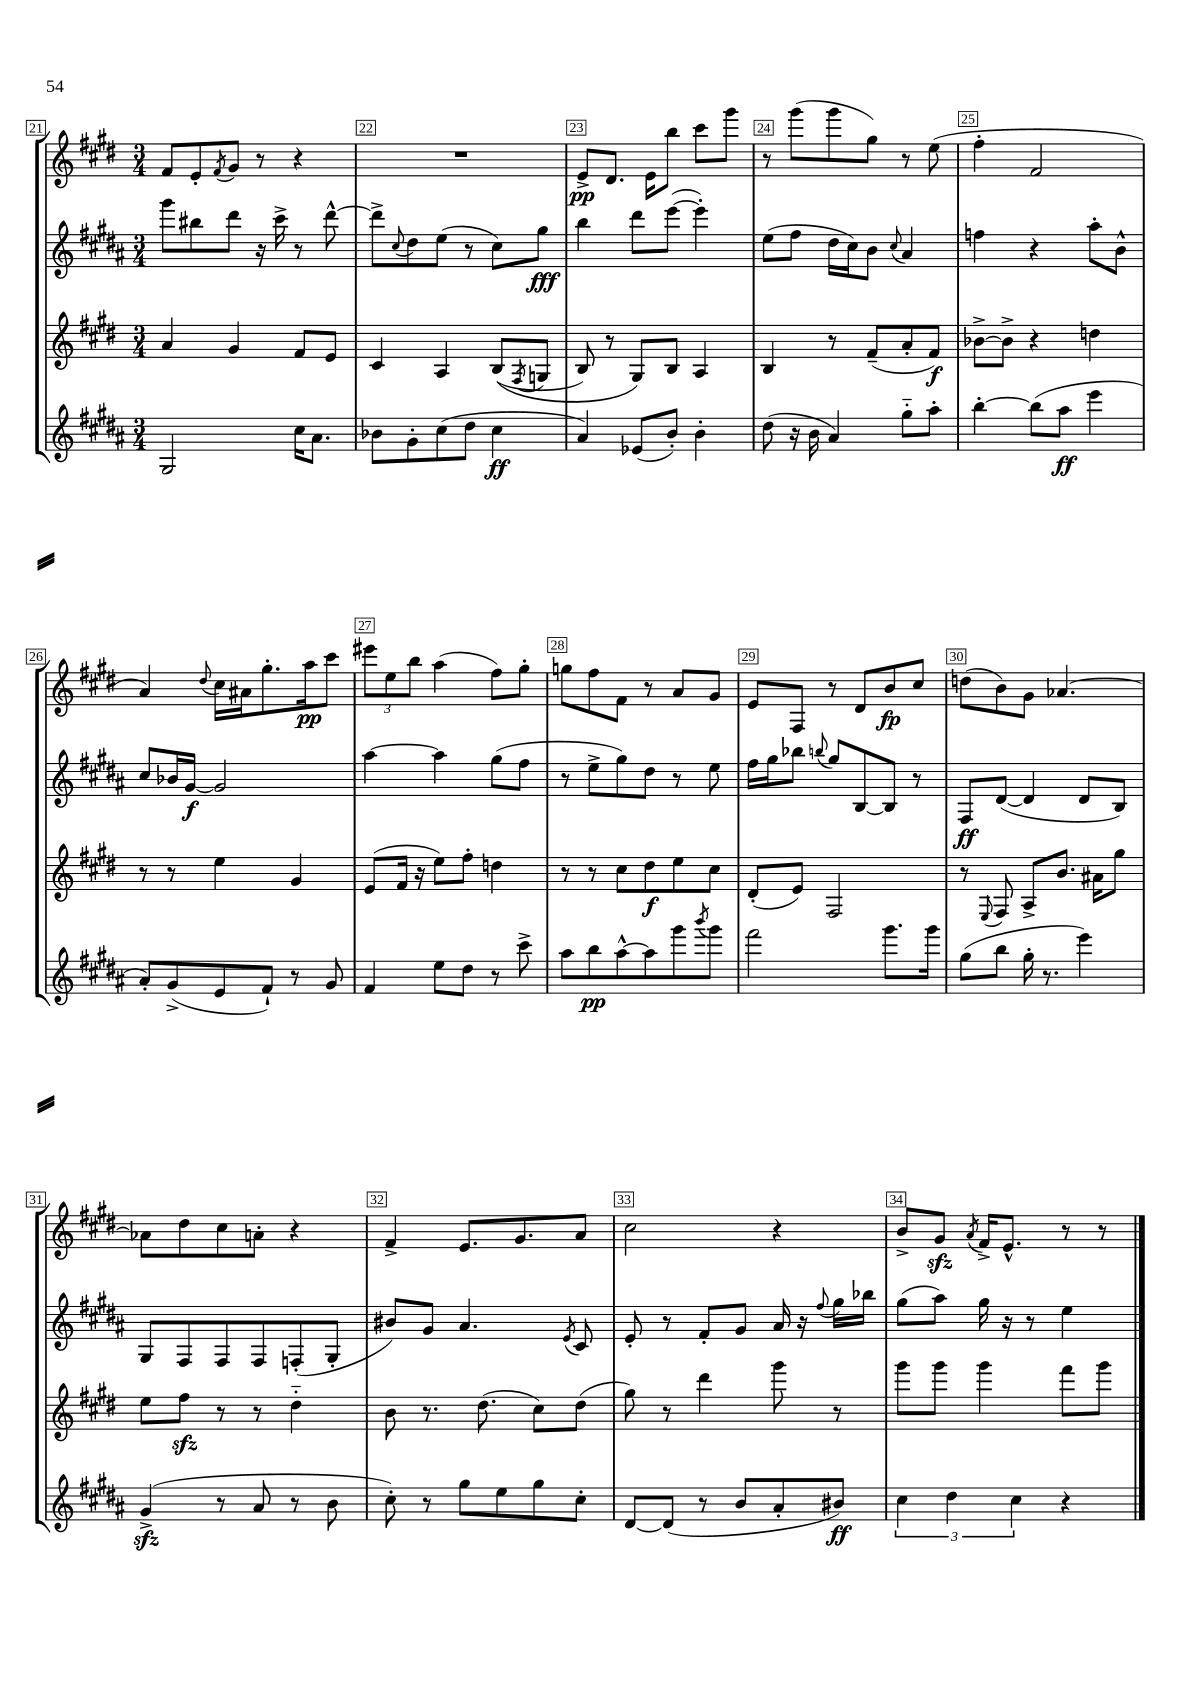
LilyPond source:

<<
\new StaffGroup <<
\new Staff = "s0" {
    \clef treble \key e \major \numericTimeSignature \time 3/4
    fis'8 e'8-. \acciaccatura { fis'8 } gis'8 r8 r4 |
    R2. |
    e'8->\pp dis'8. e'16 b''8 cis'''8 gis'''8 |
    r8 gis'''8( gis'''8 gis''8) r8 e''8( |
    fis''4-. fis'2 |
    a'4) \appoggiatura { dis''8 } cis''16 ais'16 gis''8.-. a''16\pp cis'''8 |
    \tuplet 3/2 { eis'''8 e''8 b''8 } a''4( fis''8) gis''8-. |
    g''8 fis''8 fis'8 r8 a'8 gis'8 |
    e'8 fis8 r8 dis'8 b'8\fp cis''8 |
    d''8( b'8) gis'8 aes'4.~ |
    aes'8 dis''8 cis''8 a'8-. r4 |
    fis'4-> e'8. gis'8. a'8 |
    cis''2 r4 |
    b'8-> gis'8\sfz \acciaccatura { a'8 } fis'16-> e'8.-^ r8 r8 \bar "|." |
}
\new Staff = "s1" {
    \clef treble \key b \major \numericTimeSignature \time 3/4
    gis'''8 bis''8 dis'''8 r16 cis'''16-> r8 dis'''8~-^ |
    dis'''8-> \appoggiatura { cis''8 } dis''8 e''8( r8 cis''8) gis''8\fff |
    b''4 dis'''8 e'''8~( e'''4-.) |
    e''8( fis''8 dis''16 cis''16) b'8 \appoggiatura { cis''8 } ais'4 |
    f''4 r4 ais''8-. b'8-^ |
    cis''8 bes'16 gis'16~\f gis'2 |
    ais''4~ ais''4 gis''8( fis''8 |
    r8 e''8-> gis''8) dis''8 r8 e''8 |
    fis''16 gis''16 bes''8 \appoggiatura { b''8 } gis''8 b8~ b8 r8 |
    fis8\ff dis'8~( dis'4 dis'8 b8) |
    gis8 fis8 fis8 fis8 f8-.( gis8-. |
    bis'8) gis'8 ais'4. \acciaccatura { e'8 } cis'8 |
    e'8-. r8 fis'8-. gis'8 ais'16 r16 \appoggiatura { fis''8 } gis''16 bes''16 |
    gis''8( ais''8) gis''16 r16 r8 e''4 \bar "|." |
}
\new Staff = "s2" {
    \clef treble \key e \major \numericTimeSignature \time 3/4
    a'4 gis'4 fis'8 e'8 |
    cis'4 a4 b8(\( \acciaccatura { fis8 } g8 |
    b8) r8 gis8\) b8 a4 |
    b4 r8 fis'8--( a'8-. fis'8\f) |
    bes'8~-> bes'8-> r4 d''4 |
    r8 r8 e''4 gis'4 |
    e'8( fis'16 r16 e''8) fis''8-. d''4 |
    r8 r8 cis''8 dis''8\f e''8 cis''8 |
    dis'8-.( e'8) fis2 |
    r8 \appoggiatura { e8 } fis8 a8-> b'8. ais'16 gis''8 |
    e''8 fis''8\sfz r8 r8 dis''4-_ |
    b'8 r8. dis''8.( cis''8) dis''8( |
    gis''8) r8 dis'''4 gis'''8 r8 |
    gis'''8 gis'''8 gis'''4 fis'''8 gis'''8 \bar "|." |
}
\new Staff = "s3" {
    \clef treble \key b \major \numericTimeSignature \time 3/4
    gis2 cis''16 ais'8. |
    bes'8 gis'8-. cis''8( dis''8 cis''4\ff |
    ais'4) ees'8( b'8-.) b'4-. |
    dis''8( r16 b'16 ais'4) gis''8-_ ais''8-. |
    b''4~-. b''8( ais''8\ff e'''4 |
    ais'8-.) gis'8->( e'8 fis'8-!) r8 gis'8 |
    fis'4 e''8 dis''8 r8 cis'''8-> |
    ais''8 b''8\pp ais''8~-^ ais''8 gis'''8 \acciaccatura { b'''8 } gis'''8 |
    fis'''2 gis'''8. gis'''16 |
    gis''8( b''8 gis''16-. r8. e'''4) |
    gis'4->\sfz( r8 ais'8 r8 b'8 |
    cis''8-.) r8 gis''8 e''8 gis''8 cis''8-. |
    dis'8~ dis'8( r8 b'8 ais'8-. bis'8\ff) |
    \tuplet 3/2 { cis''4 dis''4 cis''4 } r4 \bar "|." |
}
>>
>>
\layout { \context { \Score currentBarNumber = #21 \override BarNumber.break-visibility = ##(#f #t #t) barNumberVisibility = #all-bar-numbers-visible \override BarNumber.stencil = #(make-stencil-boxer 0.1 0.3 ly:text-interface::print) } }
